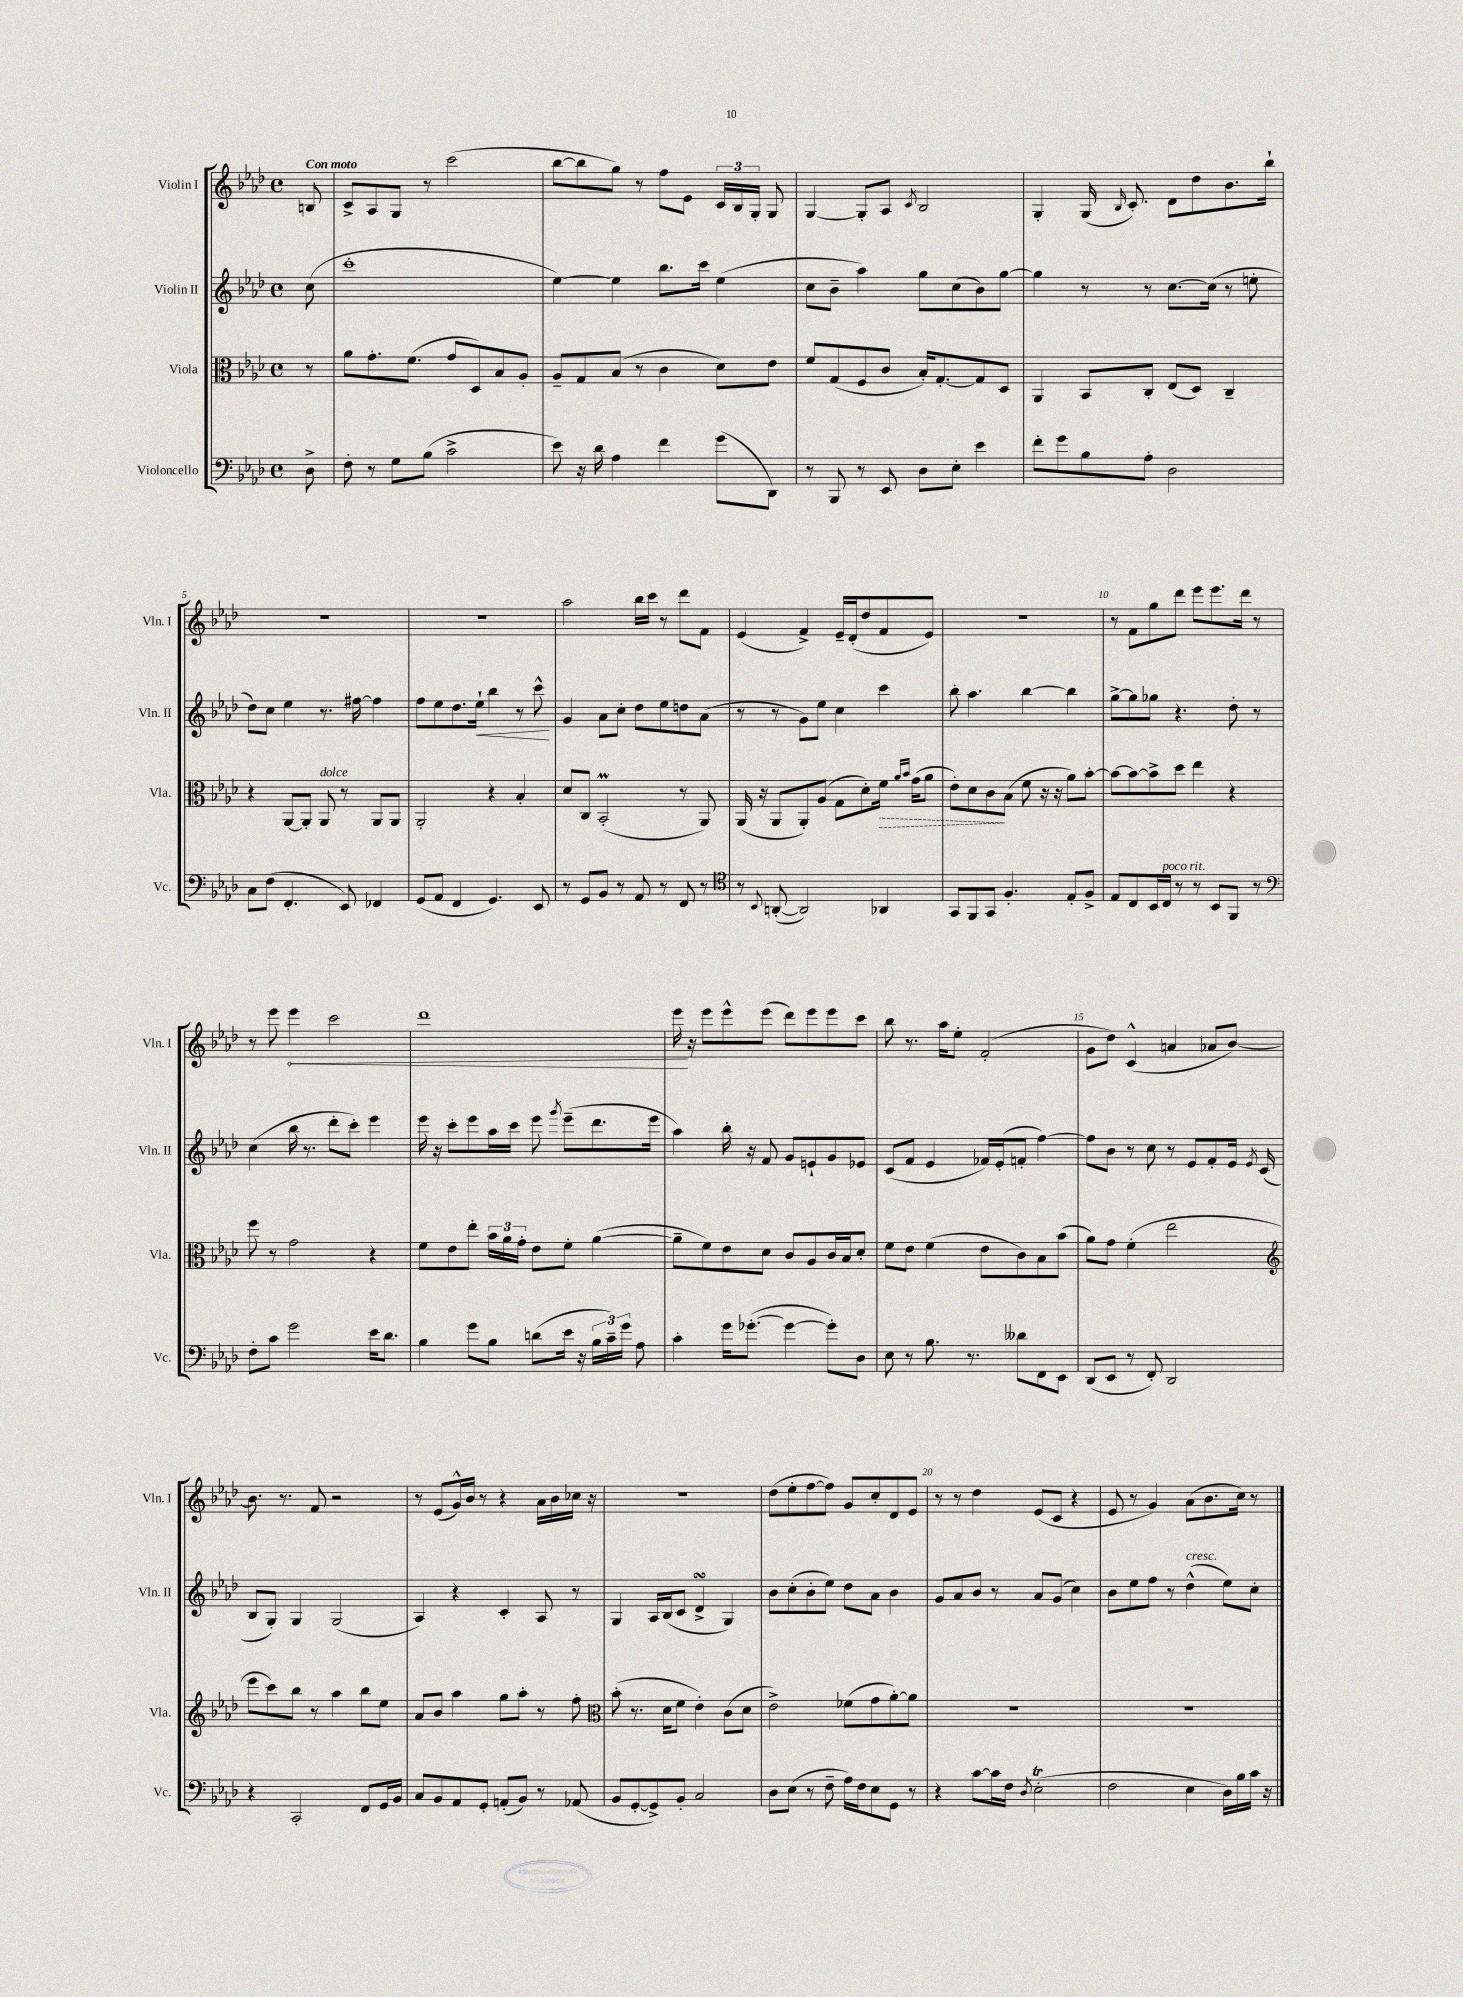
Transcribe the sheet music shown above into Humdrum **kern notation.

**kern	**kern	**dynam	**kern	**dynam	**kern	**dynam
*part4	*part3	*part3	*part2	*part2	*part1	*part1
*staff4	*staff3	*staff3	*staff2	*staff2	*staff1	*staff1
*I"Violoncello	*I"Viola	*	*I"Violin II	*	*I"Violin I	*
*I'Vc.	*I'Vla.	*	*I'Vln. II	*	*I'Vln. I	*
*clefF4	*clefC3	*	*clefG2	*	*clefG2	*
*k[b-e-a-d-]	*k[b-e-a-d-]	*	*k[b-e-a-d-]	*	*k[b-e-a-d-]	*
*M4/4	*M4/4	*	*M4/4	*	*M4/4	*
*met(c)	*met(c)	*	*met(c)	*	*met(c)	*
=	=	=	=	=	=	=
!	!	!	!	!	!LO:TX:a:B:t=Con moto	!
8D-^\	8r	.	(8cc\	.	8Bn/	.
=1	=1	=1	=1	=1	=1	=1
8F'\	8a-\L	.	1ccc'	.	8c^/L	.
8r	8.g'\	.	.	.	8A-/	.
8G\L	.	.	.	.	8G/J	.
.	(8.f\J	.	.	.	.	.
(8B-\J	.	.	.	.	8r	.
2c^\	8g/L	.	.	.	(2ccc\	.
.	8D-/)	.	.	.	.	.
.	8B-/	.	.	.	.	.
.	8A-'/J	.	.	.	.	.
=2	=2	=2	=2	=2	=2	=2
8e-\)	8A-~/L	.	[4ee-\)	.	[8bb-\L	.
16r	8G/	.	.	.	8bb-\]	.
16d-\	.	.	.	.	.	.
4A-\	(8B-/J	.	4ee-\]	.	8gg\J)	.
.	8r	.	.	.	8r	.
4f\	4c\	.	8.bb-\L	.	8ff\L	.
.	.	.	.	.	8e-\J	.
.	.	.	16ccc\Jk	.	.	.
(8g\L	8d-\L)	.	(4ee-\	.	24c/LL	.
.	.	.	.	.	24B-/	.
.	.	.	.	.	24G'/JJ	.
8DD-\J)	8e-\J	.	.	.	8G/	.
=3	=3	=3	=3	=3	=3	=3
8r	8f/L	.	8cc\L	.	[4G/	.
8BBB-/	(8G/	.	8b-~\J	.	.	.
8r	8F/	.	4aa-\)	.	8G'/L]	.
8EE-/	8c/J	.	.	.	8A-/J	.
.	.	.	.	.	8qc/	.
8D-\L	16B-'/KL)	.	8gg\L	.	2B-/	.
.	[8.G'/	.	.	.	.	.
8E-'\J	.	.	(8cc\	.	.	.
4e-\	8G/]	.	8b-\)	.	.	.
.	8D-/J	.	[8gg\J	.	.	.
=4	=4	=4	=4	=4	=4	=4
8f'\L	4AA-/	.	4gg\]	.	4G'/	.
8g\	.	.	.	.	.	.
8B-\	8BB-/L	.	8r	.	(16G/	.
.	.	.	.	.	16qqB-/	.
.	.	.	.	.	8.c'/)	.
8A-'\J	8C'/J	.	8r	.	.	.
2D-\	(8E-/L	.	[8.cc\L	.	8d-\L	.
.	8D-/J)	.	.	.	8dd-\	.
.	.	.	(16cc\Jk]	.	.	.
.	4C~/	.	8r	.	8.b-\	.
.	.	.	8een'\	.	.	.
.	.	.	.	.	16bb-`\Jk	.
!!LO:LB:g=z
=5	=5	=5	=5	=5	=5	=5
8C\L	4r	.	8dd-\L)	.	1r	.
(8F\J	.	.	8cc\J	.	.	.
4.FF'/	[8AA-/L	.	4ee-\	.	.	.
.	8AA-'/J]	.	.	.	.	.
!	!LO:TX:a:i:t=dolce	!	!	!	!	!
.	8AA-/	.	8.r	.	.	.
8EE-/)	8r	.	.	.	.	.
.	.	.	[16ff#X\	.	.	.
4FF-X/	8AA-/L	.	4ff#\]	.	.	.
.	8AA-/J	.	.	.	.	.
=6	=6	=6	=6	=6	=6	=6
(8GG/L	2AA-'/	.	8ff\L	.	1r	.
8AA-/J	.	.	8ee-\	.	.	.
4FF/	.	.	8.dd-\	.	.	.
!	!	!	!	!LO:HP:b	!	!
.	.	.	16ee-`\Jk	<	.	.
4.GG/)	4r	.	4bb-\	.	.	.
.	4B-'/	.	8r	.	.	.
8EE-/	.	.	8ccc^^\	.	.	.
.	.	.	.	[	.	.
=7	=7	=7	=7	=7	=7	=7
8r	8d-/L	.	4g/	.	2aa-\	.
8GG/L	8C/J	.	.	.	.	.
8BB-/J	(2BB-M'/	.	8a-\L	.	.	.
8r	.	.	8cc'\J	.	.	.
8AA-/	.	.	8dd-\L	.	16bb-\LL	.
.	.	.	.	.	16ccc\JJ	.
8r	.	.	8ee-\	.	8r	.
8FF/	8r	.	8ddn\	.	8ddd-\L	.
8r	8AA-/)	.	(8a-\J	.	8f\J	.
=8	=8	=8	=8	=8	=8	=8
*clefC4	*	*	*	*	*	*
8r	(16AA-/	.	8r	.	(4e-/	.
.	16r	.	.	.	.	.
8qqBB-/	.	.	.	.	.	.
([8AAn'/	8AA-/L	.	8r	.	.	.
2AA/])	8AA-'/)	.	8g\L)	.	4f^/)	.
.	(8A-/J	.	8ee-\J	.	.	.
.	8G\L	.	4cc\	.	16e-~/LL	.
.	.	.	.	.	(16d-'/J	.
.	8d-'\)	.	.	.	8dd-/	.
!	!	!LO:HP:b	!	!	!	!
4AA-X/	16f\Jk	>	4ccc\	.	8f/	.
.	16qqa-/LL	.	.	.	.	.
.	16qqb-/JJ	.	.	.	.	.
.	(16g\KL	.	.	.	.	.
.	8a-\J	.	.	.	8e-/J)	.
=9	=9	=9	=9	=9	=9	=9
8GG/L	8e-'\L)	.	8bb-'\	.	1r	.
8FF/	8d-\	.	4.aa-\	.	.	.
8GG/J	8c\	.	.	.	.	.
4.F'/	(8B-\J	]	.	.	.	.
.	8f\	.	[4bb-\	.	.	.
.	16r	.	.	.	.	.
.	16r	.	.	.	.	.
8E-'/L	8a-\L)	.	4bb-\]	.	.	.
8F^/J	[8b-'\J	.	.	.	.	.
=10	=10	=10	=10	=10	=10	=10
8E-/L	8b-\L_	.	[8gg^\L	.	8r	.
8C/	8b-\_	.	8gg\]	.	8f\L	.
16BB-/L	8b-^\]	.	8gg-X\J	.	8gg\	.
!LO:TX:a:i:t=poco rit.	!	!	!	!	!	!
16C/JJ	.	.	.	.	.	.
8r	8dd-\J	.	4.r	.	8ddd-\J	.
8r	4ee-\	.	.	.	8eee-\L	.
8BB-/L	.	.	.	.	8.eee-\	.
8FF/J	4r	.	8dd-'\	.	.	.
.	.	.	.	.	16ddd-\Jk	.
8r	.	.	8r	.	8r	.
!!LO:LB:g=z
=11	=11	=11	=11	=11	=11	=11
*clefF4	*	*	*	*	*	*
8F'\L	8ff\	.	(4cc\	.	8r	.
8c\J	8r	.	.	.	8eee-\	.
!	!	!	!	!	!	!LO:HP:b
2g\	2g\	.	16bb-\	.	4eee-\	<
.	.	.	8.r	.	.	.
.	.	.	8ddd-'\L	.	2ccc\	.
.	.	.	8ccc'\J)	.	.	.
16e-\KL	4r	.	4eee-\	.	.	.
8.d-\J	.	.	.	.	.	.
=12	=12	=12	=12	=12	=12	=12
4B-\	8f\L	.	16eee-\	.	1ddd-	.
.	.	.	16r	.	.	.
.	8e-\	.	8ccc'\L	.	.	.
8g\L	8ee-'\J	.	8eee-\	.	.	.
8B-\J	24b-\LL	.	16aa-\L	.	.	.
.	24a-\	.	.	.	.	.
.	.	.	16ccc\JJ	.	.	.
.	24g'\JJ	.	.	.	.	.
(8dn\L	8e-\L	.	8eee-\	.	.	.
.	.	.	8qggg/	.	.	.
16e-\Jk	8f'\J	.	(8eee-~\L	.	.	.
16r	.	.	.	.	.	.
24B-\LL	([4a-\	.	8.ddd-\	.	.	.
24c~\)	.	.	.	.	.	.
24g\JJ	.	.	.	.	.	.
8A-\	.	.	.	.	.	.
.	.	.	16eee-\Jk	.	.	.
=13	=13	=13	=13	=13	=13	=13
4c'\	8a-~\L]	.	4aa-\)	.	16eee-\	.
.	.	.	.	.	16r	[
.	8f\)	.	.	.	8eee-\L	.
16g\KL	8e-\	.	16bb-'\	.	8eee-^^\	.
([8.g-X'\J	.	.	16r	.	.	.
.	8d-\J	.	8f/	.	(8eee-\J	.
4g-\_	8c/L	.	8g/L	.	8ddd-\L)	.
.	8A-/	.	8en`/	.	8eee-\	.
8g-'\L])	16c/L	.	8g/	.	8eee-\	.
.	16B-/J	.	.	.	.	.
8D-\J	8d-'/J	.	8e-X/J	.	8ccc\J	.
=14	=14	=14	=14	=14	=14	=14
8E-\	8f\L	.	(8c/L	.	8bb-\	.
8r	8e-\J	.	8f/J	.	8.r	.
8.B-\	(4f\	.	4e-/	.	.	.
.	.	.	.	.	16aa-\KL	.
.	.	.	.	.	8ee-'\J	.
8.r	.	.	.	.	.	.
.	8e-\L	.	16f-X/LL)	.	(2f'/	.
.	.	.	(16e-'/J	.	.	.
8d--X\L	8c\)	.	8fn'/J	.	.	.
8FF\	8B-\	.	[4ff\)	.	.	.
8EE-\J	(8b-\J	.	.	.	.	.
=15	=15	=15	=15	=15	=15	=15
(8DD-/L	8a-\L)	.	8ff\L]	.	8g\L	.
8EE-/J	8g\J	.	8b-\J	.	8dd-\J)	.
8r	(4f'\	.	8r	.	(4c^^/	.
8FF'/)	.	.	8cc\	.	.	.
2DD-/	2ee-\	.	8r	.	4an/	.
.	.	.	8e-/L	.	.	.
.	.	.	8f'/	.	8a-X/L	.
.	.	.	16e-/Jk	.	[8b-/J)	.
.	.	.	8qe-/	.	.	.
.	.	.	(16c/	.	.	.
!!LO:LB:g=z
=16	=16	=16	=16	=16	=16	=16
*	*clefG2	*	*	*	*	*
4r	8eee-\L	.	8B-/L	.	8.b-\]	.
.	8ccc\)	.	8G'/J)	.	.	.
.	.	.	.	.	8.r	.
2CC'/	8bb-\J	.	4G/	.	.	.
.	8r	.	.	.	8f/	.
.	4aa-\	.	(2G/	.	2r	.
8FF/L	8bb-\L	.	.	.	.	.
16GG/L	8ee-\J	.	.	.	.	.
16BB-/JJ	.	.	.	.	.	.
=17	=17	=17	=17	=17	=17	=17
8C/L	8a-/L	.	4A-/)	.	8r	.
8BB-/	8b-/J	.	.	.	(8e-/L	.
8AA-/	4aa-\	.	4r	.	16g^^/L)	.
.	.	.	.	.	16b-/JJ	.
8GG'/J	.	.	.	.	8r	.
(8AAn'/L	8gg\L	.	4c'/	.	4r	.
8BB-/J)	8aa-'\J	.	.	.	.	.
8r	8r	.	8A-/	.	16a-\LL	.
.	.	.	.	.	16b-\	.
(8AA-X/	8ff'\	.	8r	.	16cc-X\JJ	.
.	.	.	.	.	16r	.
=18	=18	=18	=18	=18	=18	=18
*	*clefC3	*	*	*	*	*
8BB-/L	(8b-'\	.	4G/	.	1r	.
[8GG'/	8.r	.	.	.	.	.
8GG^/])	.	.	16A-/LL	.	.	.
.	16d-\KL	.	(16B-/J	.	.	.
8BB-'/J	8f\J	.	8c/J	.	.	.
2C/	4e-'\)	.	4d-sSSs^/	.	.	.
.	(8c\L	.	4G/)	.	.	.
.	8d-\J	.	.	.	.	.
=19	=19	=19	=19	=19	=19	=19
8D-\L	2e-^\)	.	8b-\L	.	(8dd-\L	.
(8E-\J	.	.	(8cc'\	.	8ee-'\	.
8r	.	.	8b-'\	.	[8ff\	.
8F~\	.	.	8ee-\J)	.	8ff\J])	.
16A-\LL)	(8f-X\L	.	8dd-\L	.	8g/L	.
16F\J	.	.	.	.	.	.
8E-\	8g\	.	8a-\J	.	8cc'/	.
8GG\J	[8a-'\)	.	4b-\	.	8d-/	.
8r	8a-\J]	.	.	.	8e-/J	.
=20	=20	=20	=20	=20	=20	=20
4r	1r	.	8g/L	.	8r	.
.	.	.	8a-/	.	8r	.
[8c\L	.	.	8b-/J	.	4dd-\	.
16c\L]	.	.	8r	.	.	.
16F\JJ	.	.	.	.	.	.
8qD-/	.	.	.	.	.	.
(2E-T'\	.	.	8a-/L	.	(8e-/L	.
.	.	.	(8g/J	.	8c/J	.
.	.	.	4cc\)	.	4r	.
=21	=21	=21	=21	=21	=21	=21
2F\	1r	.	8b-\L	.	8e-/	.
.	.	.	8ee-\	.	8r	.
.	.	.	8ff\J	.	4g/)	.
.	.	.	8r	.	.	.
!	!	!	!LO:TX:a:i:t=cresc.	!	!	!
4E-\	.	.	(4dd-^^\	.	(8a-\L	.
.	.	.	.	.	8.b-\	.
16D-\LL)	.	.	8ee-\L)	.	.	.
16B-\	.	.	.	.	16cc\Jk)	.
16c\JJ	.	.	8cc'\J	.	8r	.
16r	.	.	.	.	.	.
==	==	==	==	==	==	==
*-	*-	*-	*-	*-	*-	*-
